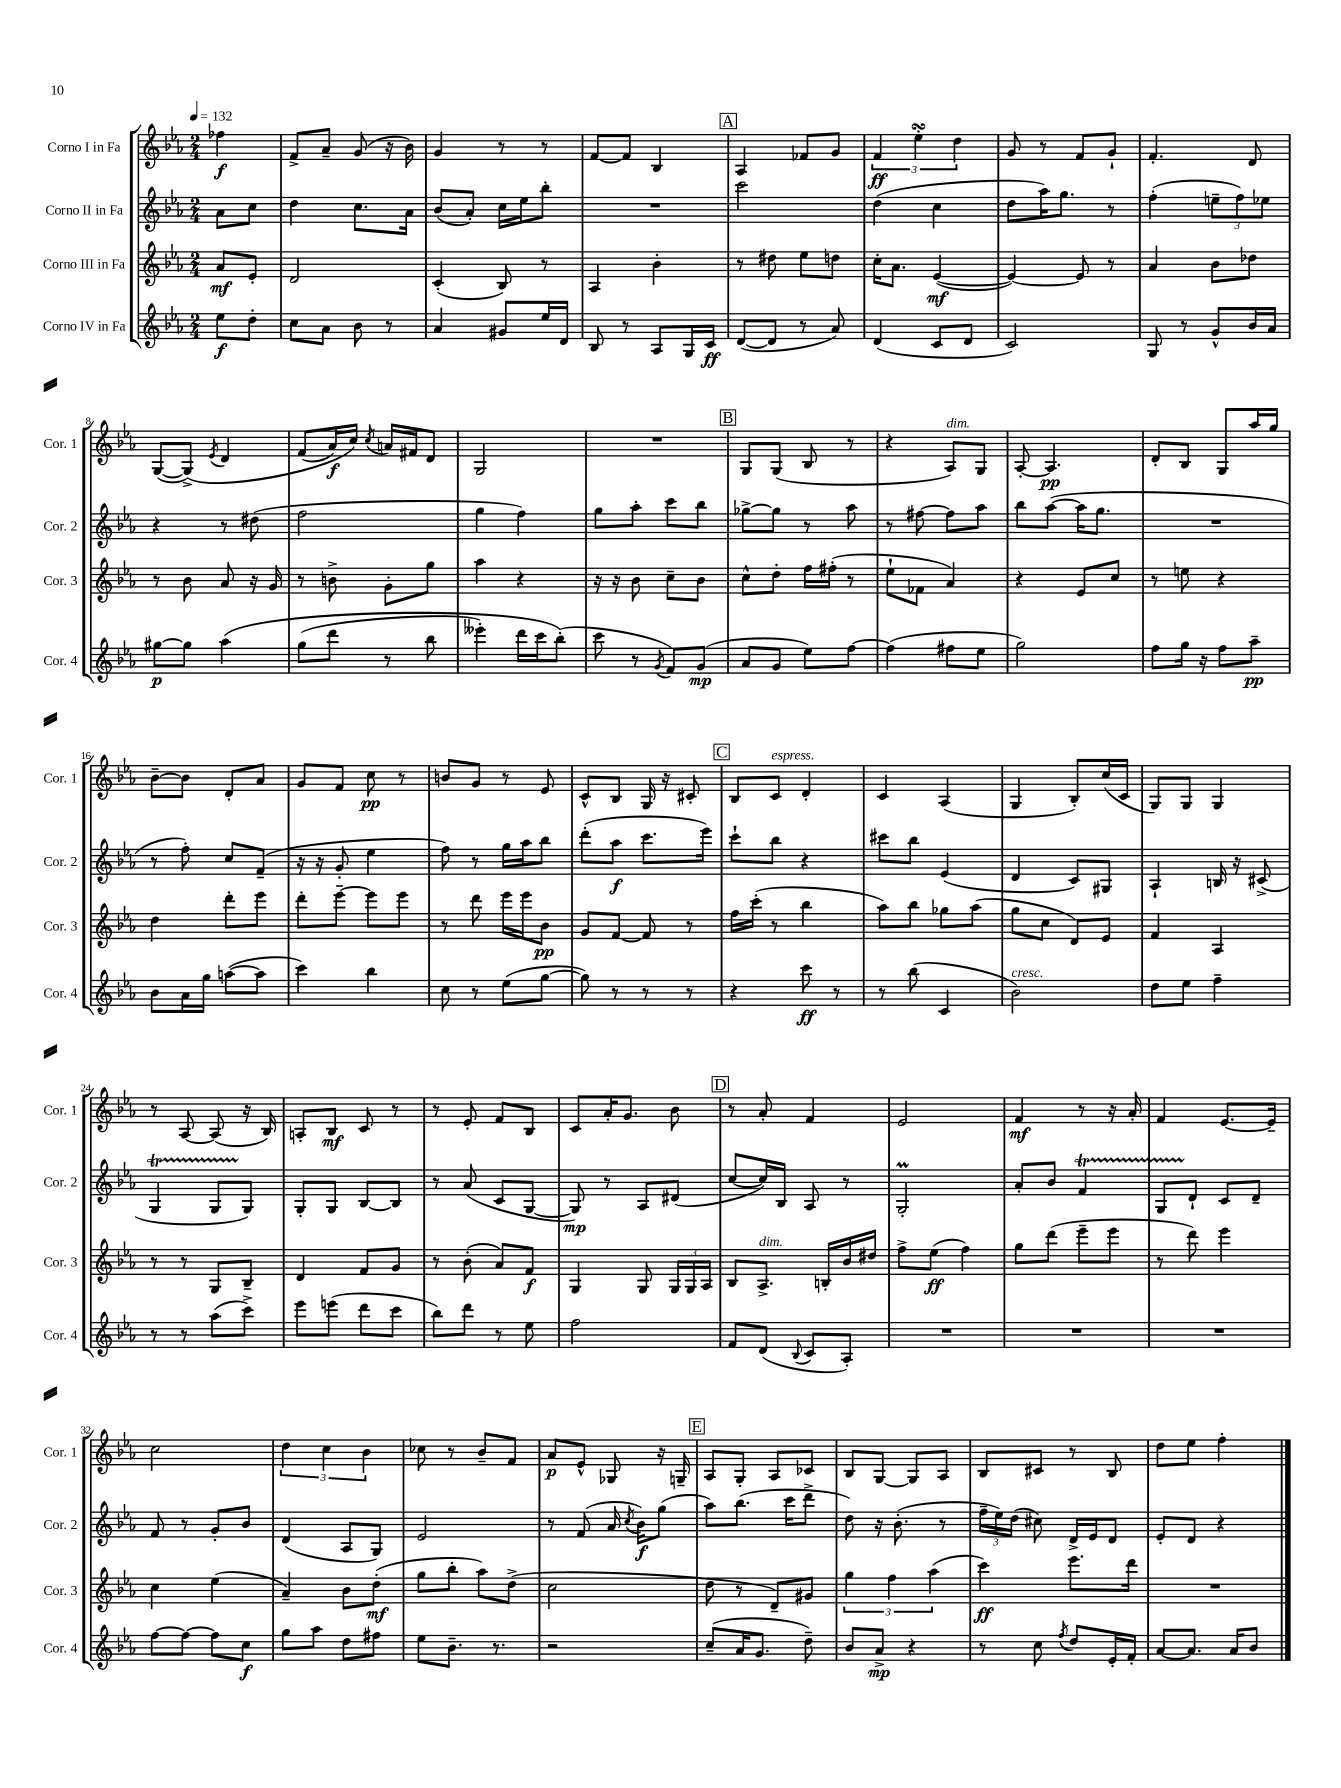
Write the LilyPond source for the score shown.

<<
\new StaffGroup <<
\new Staff = "s0" \with { instrumentName = "Corno I in Fa" shortInstrumentName = "Cor. 1" } {
    \clef treble \key ees \major \numericTimeSignature \time 2/4 \partial 4 \tempo 4 = 132
    \autoBeamOff fes''4\f |
    f'8[-> aes'8]-- g'8( r16 bes'16) |
    g'4 r8 r8 |
    f'8[~ f'8] bes4 |
    \mark \markup { \box "A" } aes4 fes'8[ g'8] |
    \tuplet 3/2 { f'4\ff ees''4-.\turn d''4 } |
    g'8 r8 f'8[ g'8]-! |
    f'4.-. d'8 |
    g8[~( g8]->)\( \acciaccatura { ees'8 } d'4 |
    f'8[( aes'16\f) c''16]\) \acciaccatura { c''8 } a'16[ fis'16 d'8] |
    g2 |
    R2 |
    \mark \markup { \box "B" } g8[ g8]( bes8 r8 |
    r4 aes8[^\markup { \italic "dim." }) g8] |
    aes8~-. aes4.\pp |
    d'8[-. bes8] g8[ aes''16 g''16] |
    bes'8[~-- bes'8] d'8[-. aes'8] |
    g'8[ f'8] c''8\pp r8 |
    b'8[ g'8] r8 ees'8 |
    c'8[-^ bes8] g16 r16 cis'8-. |
    \mark \markup { \box "C" } bes8[ c'8]^\markup { \italic "espress." } d'4-. |
    c'4 aes4( |
    g4 bes8[-.) c''16( c'16] |
    g8[) g8] g4 |
    r8 aes8~ aes8( r16 bes16) |
    a8[-. bes8]\mf c'8 r8 |
    r8 ees'8-. f'8[ bes8] |
    c'8[ aes'16-. g'8.] bes'8 |
    \mark \markup { \box "D" } r8 aes'8-. f'4 |
    ees'2 |
    f'4\mf r8 r16 aes'16-. |
    f'4 ees'8.[~ ees'16]-- |
    c''2 |
    \tuplet 3/2 { d''4 c''4 bes'4 } |
    ces''8 r8 bes'8[-- f'8] |
    aes'8[\p ees'8]-^ ges8 r16 g16-- |
    \mark \markup { \box "E" } aes8[ g8]-. aes8[ ces'8] |
    bes8[ g8]~ g8[ aes8] |
    bes8[ cis'8] r8 bes8 |
    d''8[ ees''8] f''4-. \bar "|." |
}
\new Staff = "s1" \with { instrumentName = "Corno II in Fa" shortInstrumentName = "Cor. 2" } {
    \clef treble \key ees \major \numericTimeSignature \time 2/4 \partial 4
    \autoBeamOff aes'8[ c''8] |
    d''4 c''8.[ aes'16] |
    bes'8[( aes'8]-.) c''16[ ees''16 bes''8]-. |
    R2 |
    \mark \markup { \box "A" } c'''2 |
    d''4( c''4 |
    d''8[ aes''16) g''8.] r8 |
    f''4-.( \tuplet 3/2 { e''8[-- f''8) ees''8] } |
    r4 r8 dis''8( |
    f''2 |
    g''4 f''4) |
    g''8[ aes''8]-. c'''8[ bes''8] |
    \mark \markup { \box "B" } ges''8[~-> ges''8] r8 aes''8 |
    r8 fis''8~ fis''8[ aes''8] |
    bes''8[ aes''8]~( aes''16[ g''8.] |
    R2 |
    r8 f''8-.) c''8[ f'8]--( |
    r16 r16 g'8-. ees''4 |
    f''8) r8 g''16[ aes''16 bes''8] |
    d'''8[-.( aes''8]\f c'''8.[ ees'''16]) |
    \mark \markup { \box "C" } c'''8[-! bes''8] r4 |
    cis'''8[ bes''8] ees'4( |
    d'4 c'8[) gis8] |
    aes4-! b16 r16 cis'8->( |
    g4\startTrillSpan g8[ g8]\stopTrillSpan) |
    g8[-. g8] bes8[~ bes8] |
    r8 aes'8( c'8[ g8]~ |
    g8\mp) r8 aes8[ dis'8]( |
    \mark \markup { \box "D" } c''8[~ c''16) bes16] aes8 r8 |
    g2-.\prall |
    aes'8[-. bes'8] f'4\startTrillSpan |
    g8[ d'8]-!\stopTrillSpan c'8[ d'8]-- |
    f'8 r8 g'8[-. bes'8] |
    d'4( aes8[ g8]) |
    ees'2 |
    r8 f'8( aes'16 \acciaccatura { c''8 } bes'16[\f) g''8]( |
    \mark \markup { \box "E" } aes''8[) bes''8.]( c'''16[ d'''8]-> |
    d''8) r16 bes'8.-.( r8 |
    \tuplet 3/2 { f''16[-- ees''16) d''16]( } cis''8) d'16[-> ees'16 d'8] |
    ees'8[-. d'8] r4 \bar "|." |
}
\new Staff = "s2" \with { instrumentName = "Corno III in Fa" shortInstrumentName = "Cor. 3" } {
    \clef treble \key ees \major \numericTimeSignature \time 2/4 \partial 4
    \autoBeamOff aes'8[\mf ees'8]-. |
    d'2 |
    c'4-.( bes8) r8 |
    aes4 bes'4-. |
    \mark \markup { \box "A" } r8 dis''8 ees''8[ d''8] |
    c''16[-. aes'8.] ees'4~\mf( |
    ees'4~) ees'8 r8 |
    aes'4 bes'8[ des''8] |
    r8 bes'8 aes'8 r16 g'16 |
    r8 b'8-> g'8[-. g''8] |
    aes''4 r4 |
    r16 r16 bes'8 c''8[-- bes'8] |
    \mark \markup { \box "B" } c''8[-^ d''8]-. f''16[ fis''16]-.( r8 |
    ees''8[-! fes'8] aes'4) |
    r4 ees'8[ c''8] |
    r8 e''8 r4 |
    d''4 d'''8[-. ees'''8] |
    d'''8[-. ees'''8]~-- ees'''8[ ees'''8] |
    r8 d'''8 ees'''16[ ees'''16 bes'8]\pp |
    g'8[ f'8]~ f'8 r8 |
    \mark \markup { \box "C" } f''16[ c'''16]-.( r8 bes''4 |
    aes''8[) bes''8] ges''8[ aes''8]( |
    g''8[ c''8] d'8[) ees'8] |
    f'4 aes4 |
    r8 r8 g8[ bes8]-- |
    d'4 f'8[ g'8] |
    r8 bes'8-.( aes'8[) f'8]\f |
    g4 g8 \tuplet 3/2 { g16[ g16 aes16] } |
    \mark \markup { \box "D" } bes8[ aes8.]->^\markup { \italic "dim." } b16[-. bes'16 dis''16] |
    f''8[-> ees''8]\ff( f''4) |
    g''8[ d'''8]( ees'''8[-- ees'''8] |
    r8 d'''8) ees'''4 |
    c''4 ees''4( |
    aes'4--) bes'8[ d''8]-.\mf( |
    g''8[ bes''8]-. aes''8[) d''8]->( |
    c''2 |
    \mark \markup { \box "E" } d''8 r8 d'8[--) gis'8] |
    \tuplet 3/2 { g''4 f''4 aes''4( } |
    c'''4\ff) ees'''8.[ d'''16] |
    R2 \bar "|." |
}
\new Staff = "s3" \with { instrumentName = "Corno IV in Fa" shortInstrumentName = "Cor. 4" } {
    \clef treble \key ees \major \numericTimeSignature \time 2/4 \partial 4
    \autoBeamOff ees''8[\f d''8]-. |
    c''8[ aes'8] bes'8 r8 |
    aes'4 gis'8[ ees''16 d'16] |
    bes8 r8 aes8[ g16 c'16]\ff |
    \mark \markup { \box "A" } d'8[~( d'8] r8 aes'8) |
    d'4( c'8[ d'8] |
    c'2) |
    g8 r8 g'8[-^ bes'16 aes'16] |
    gis''8[~\p gis''8] aes''4\( |
    g''8[( d'''8] r8 bes''8 |
    eeses'''4-.) d'''16[ c'''16 bes''8]-.(\) |
    c'''8 r8 \acciaccatura { g'8 } f'8[) g'8]\mp( |
    \mark \markup { \box "B" } aes'8[ g'8] ees''8[) f''8]~ |
    f''4( fis''8[ ees''8] |
    g''2) |
    f''8[ g''16] r16 f''8[ aes''8]--\pp |
    bes'8[ aes'16 g''16] a''8[~( a''8] |
    c'''4) bes''4 |
    c''8 r8 ees''8[( g''8]~ |
    g''8) r8 r8 r8 |
    \mark \markup { \box "C" } r4 c'''8\ff r8 |
    r8 bes''8( c'4 |
    bes'2^\markup { \italic "cresc." }) |
    d''8[ ees''8] f''4-- |
    r8 r8 aes''8[( c'''8]->) |
    ees'''8[ e'''8]( d'''8[ c'''8] |
    bes''8[) d'''8] r8 ees''8 |
    f''2 |
    \mark \markup { \box "D" } f'8[ d'8]( \appoggiatura { bes8 } c'8[ aes8]-.) |
    R2 |
    R2 |
    R2 |
    f''8[~ f''8]~ f''8[ c''8]\f |
    g''8[ aes''8] d''8[ fis''8] |
    ees''8[ bes'8.]-- r8. |
    r2 |
    \mark \markup { \box "E" } c''8[--( aes'16 g'8.] d''8--) |
    bes'8[ aes'8]->\mp r4 |
    r8 c''8 \acciaccatura { f''8 } d''8[ ees'16-. f'16]-. |
    aes'8[~ aes'8.] aes'16[ bes'8] \bar "|." |
}
>>
>>
